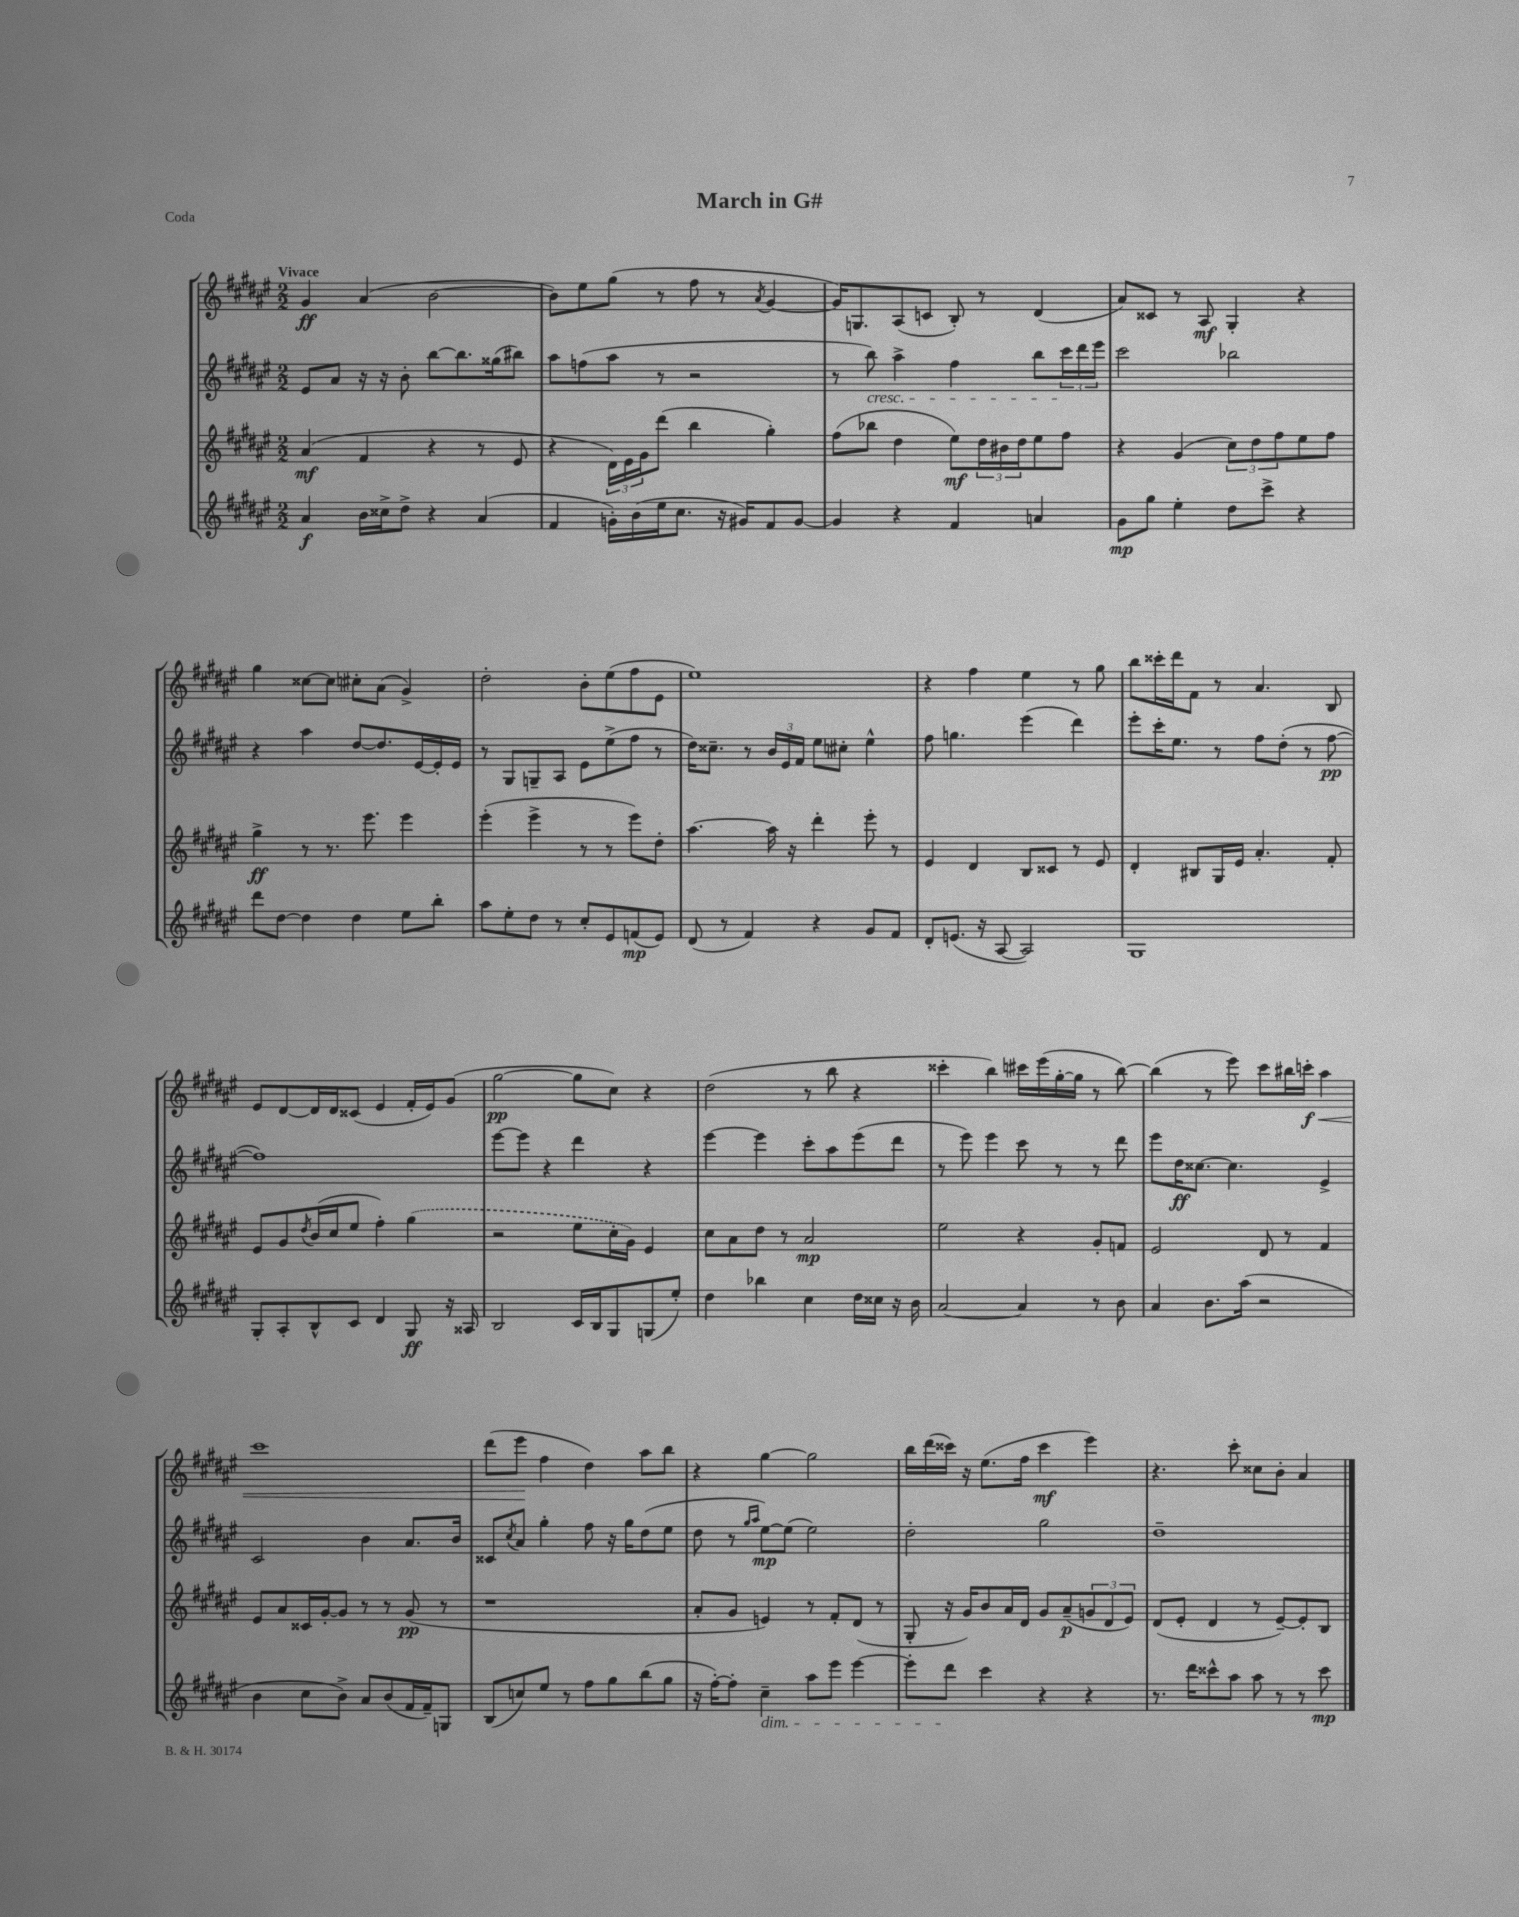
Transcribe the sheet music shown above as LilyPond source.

\header { title = "March in G#" piece = "Coda" }
<<
\new StaffGroup <<
\new Staff = "s0" {
    \clef treble \key fis \major \numericTimeSignature \time 2/2 \tempo "Vivace"
    gis'4\ff ais'4( b'2~ |
    b'8) eis''8 gis''8( r8 fis''8 r8 \acciaccatura { ais'8 } gis'4~ |
    gis'16) g8. ais8( c'8 b8-.) r8 dis'4( |
    ais'8) cisis'8 r8 ais8\mf gis4-. r4 |
    gis''4 cisis''8~ cisis''8 cis''8-. ais'8( gis'4->) |
    dis''2-. b'8-. eis''8( fis''8 eis'8 |
    eis''1) |
    r4 fis''4 eis''4 r8 gis''8 |
    b''8 cisis'''16-. dis'''16 fis'8 r8 ais'4. b8 |
    eis'8 dis'8~ dis'16 dis'16 cisis'8( eis'4 fis'16-. eis'16) gis'8( |
    gis''2~\pp gis''8 cis''8) r4 |
    dis''2( r8 b''8 r4 |
    cisis'''4-. b''4) cis'''16 eis'''16( gis''16~-. gis''16 r8 b''8~) |
    b''4( r8 eis'''8) cis'''8 bis''16 c'''16-.\f\< ais''4 |
    cis'''1 |
    dis'''8( eis'''8\! fis''4 dis''4) ais''8 b''8 |
    r4 gis''4~ gis''2 |
    b''16 dis'''16( cisis'''16) r16 eis''8.( fis''16 cisis'''4\mf eis'''4) |
    r4. cis'''8-. cisis''8 b'8-. ais'4 \bar "|." |
}
\new Staff = "s1" {
    \clef treble \key fis \major \numericTimeSignature \time 2/2
    eis'8 ais'8 r16 r16 b'8-. b''8~ b''8. gisis''16( bis''8) |
    ais''8 f''8( ais''8 r8 r2 |
    r8 b''8\cresc) ais''4-> fis''4 b''8 \tuplet 3/2 { cis'''16\! dis'''16 eis'''16 } |
    cis'''2 bes''2 |
    r4 ais''4 dis''8~ dis''8. eis'16~ eis'16-. eis'16 |
    r8 gis8 g8-- ais8 eis'8 eis''8->( fis''8 r8 |
    dis''16) cisis''8.-- r8 \tuplet 3/2 { b'16 eis'16 fis'16 } eis''8 cis''8-. eis''4-^ |
    fis''8 g''4. eis'''4( dis'''4) |
    eis'''8-. cis'''16-. eis''8. r8 fis''8 dis''8-.( r8 fis''8~\pp |
    fis''1) |
    eis'''8~ eis'''8 r4 dis'''4 r4 |
    eis'''4~ eis'''4 cis'''8-. ais''8 eis'''8( dis'''8 |
    r8 eis'''8) eis'''4 cis'''8 r8 r8 dis'''8 |
    eis'''8 dis''16\ff cisis''8.~ cisis''4. eis'4-> |
    cis'2 b'4 ais'8. b'16 |
    cisis'8 \acciaccatura { cis''8 } ais'8 gis''4-. fis''8 r16 gis''16 dis''8( eis''8 |
    dis''8 r8 \grace { gis''16 ais''16 } eis''8~\mp) eis''8( eis''2) |
    dis''2-. gis''2 |
    dis''1-- \bar "|." |
}
\new Staff = "s2" {
    \clef treble \key fis \major \numericTimeSignature \time 2/2
    ais'4\mf( fis'4 r4 r8 eis'8 |
    r4 \tuplet 3/2 { dis'16) eis'16 gis'16 } dis'''8( b''4 gis''4-.) |
    fis''8( bes''8 dis''4 eis''8\mf) \tuplet 3/2 { dis''16 bis'16 dis''16 } eis''8 fis''8 |
    r4 gis'4( \tuplet 3/2 { cis''8) dis''8 fis''8 } eis''8 fis''8 |
    gis''4->\ff r8 r8. eis'''8. eis'''4 |
    eis'''4-.( eis'''4-> r8 r8 eis'''8) dis''8-. |
    ais''4.~ ais''16 r16 dis'''4-. eis'''8-. r8 |
    eis'4 dis'4 b8 cisis'8 r8 eis'8 |
    dis'4-. bis8 gis16 eis'16 ais'4.-. fis'8-. |
    eis'8 gis'8 \acciaccatura { dis''8 } b'16( cis''16 eis''8 fis''4-.) \once \slurDashed gis''4( |
    r2 eis''8 cis''16-. gis'16) eis'4 |
    cis''8 ais'8 dis''8 r8 ais'2\mp |
    eis''2 r4 gis'8-. f'8 |
    eis'2 dis'8 r8 fis'4 |
    eis'8 ais'8 cisis'16 gis'16~-. gis'8 r8 r8 gis'8\pp( r8 |
    r1 |
    ais'8-. gis'8 e'4) r8 fis'8-. dis'8( r8 |
    gis8-. r16 gis'16) b'8 ais'16 dis'16 gis'8 ais'8--\p( \tuplet 3/2 { g'8 dis'8 eis'8) } |
    dis'8( eis'8-. dis'4 r8 eis'8~--) eis'8-. b8 \bar "|." |
}
\new Staff = "s3" {
    \clef treble \key fis \major \numericTimeSignature \time 2/2
    ais'4\f b'16 cisis''16-> dis''8-> r4 ais'4( |
    fis'4 g'16-.) b'16( eis''16 cis''8. r16 gis'16) fis'8 gis'8~ |
    gis'4 r4 fis'4 a'4 |
    gis'8\mp gis''8 eis''4-. dis''8 cis'''8-> r4 |
    dis'''8 dis''8~ dis''4 dis''4 eis''8 b''8-. |
    ais''8 eis''8-. dis''8 r8 cis''8-. eis'8 f'8\mp( eis'8) |
    dis'8( r8 fis'4) r4 gis'8 fis'8 |
    dis'8-. e'8.( r16 ais8~ ais2) |
    gis1 |
    gis8-. ais8-. b8-^ cis'8 dis'4 gis8\ff r16 aisis16 |
    b2 cis'16 b16 gis8 g8( eis''8-.) |
    dis''4 bes''4 cis''4 dis''16 cisis''16 r16 b'16 |
    ais'2~ ais'4 r8 b'8 |
    ais'4 b'8. ais''16( r2 |
    b'4 cis''8 b'8->) ais'8 b'8( fis'16 fis'16--) g8 |
    b8( c''8) eis''8 r8 fis''8 gis''8 b''8( gis''8 |
    r16 fis''16~-.) fis''8-. cis''4--\dim ais''8 eis'''8 eis'''4~ |
    eis'''8-. dis'''8\! cis'''4 r4 r4 |
    r8. dis'''16 cisis'''8-^ ais''8 ais''8 r8 r8 cisis'''8\mp \bar "|." |
}
>>
>>
\layout { \context { \Score \remove "Bar_number_engraver" } }
